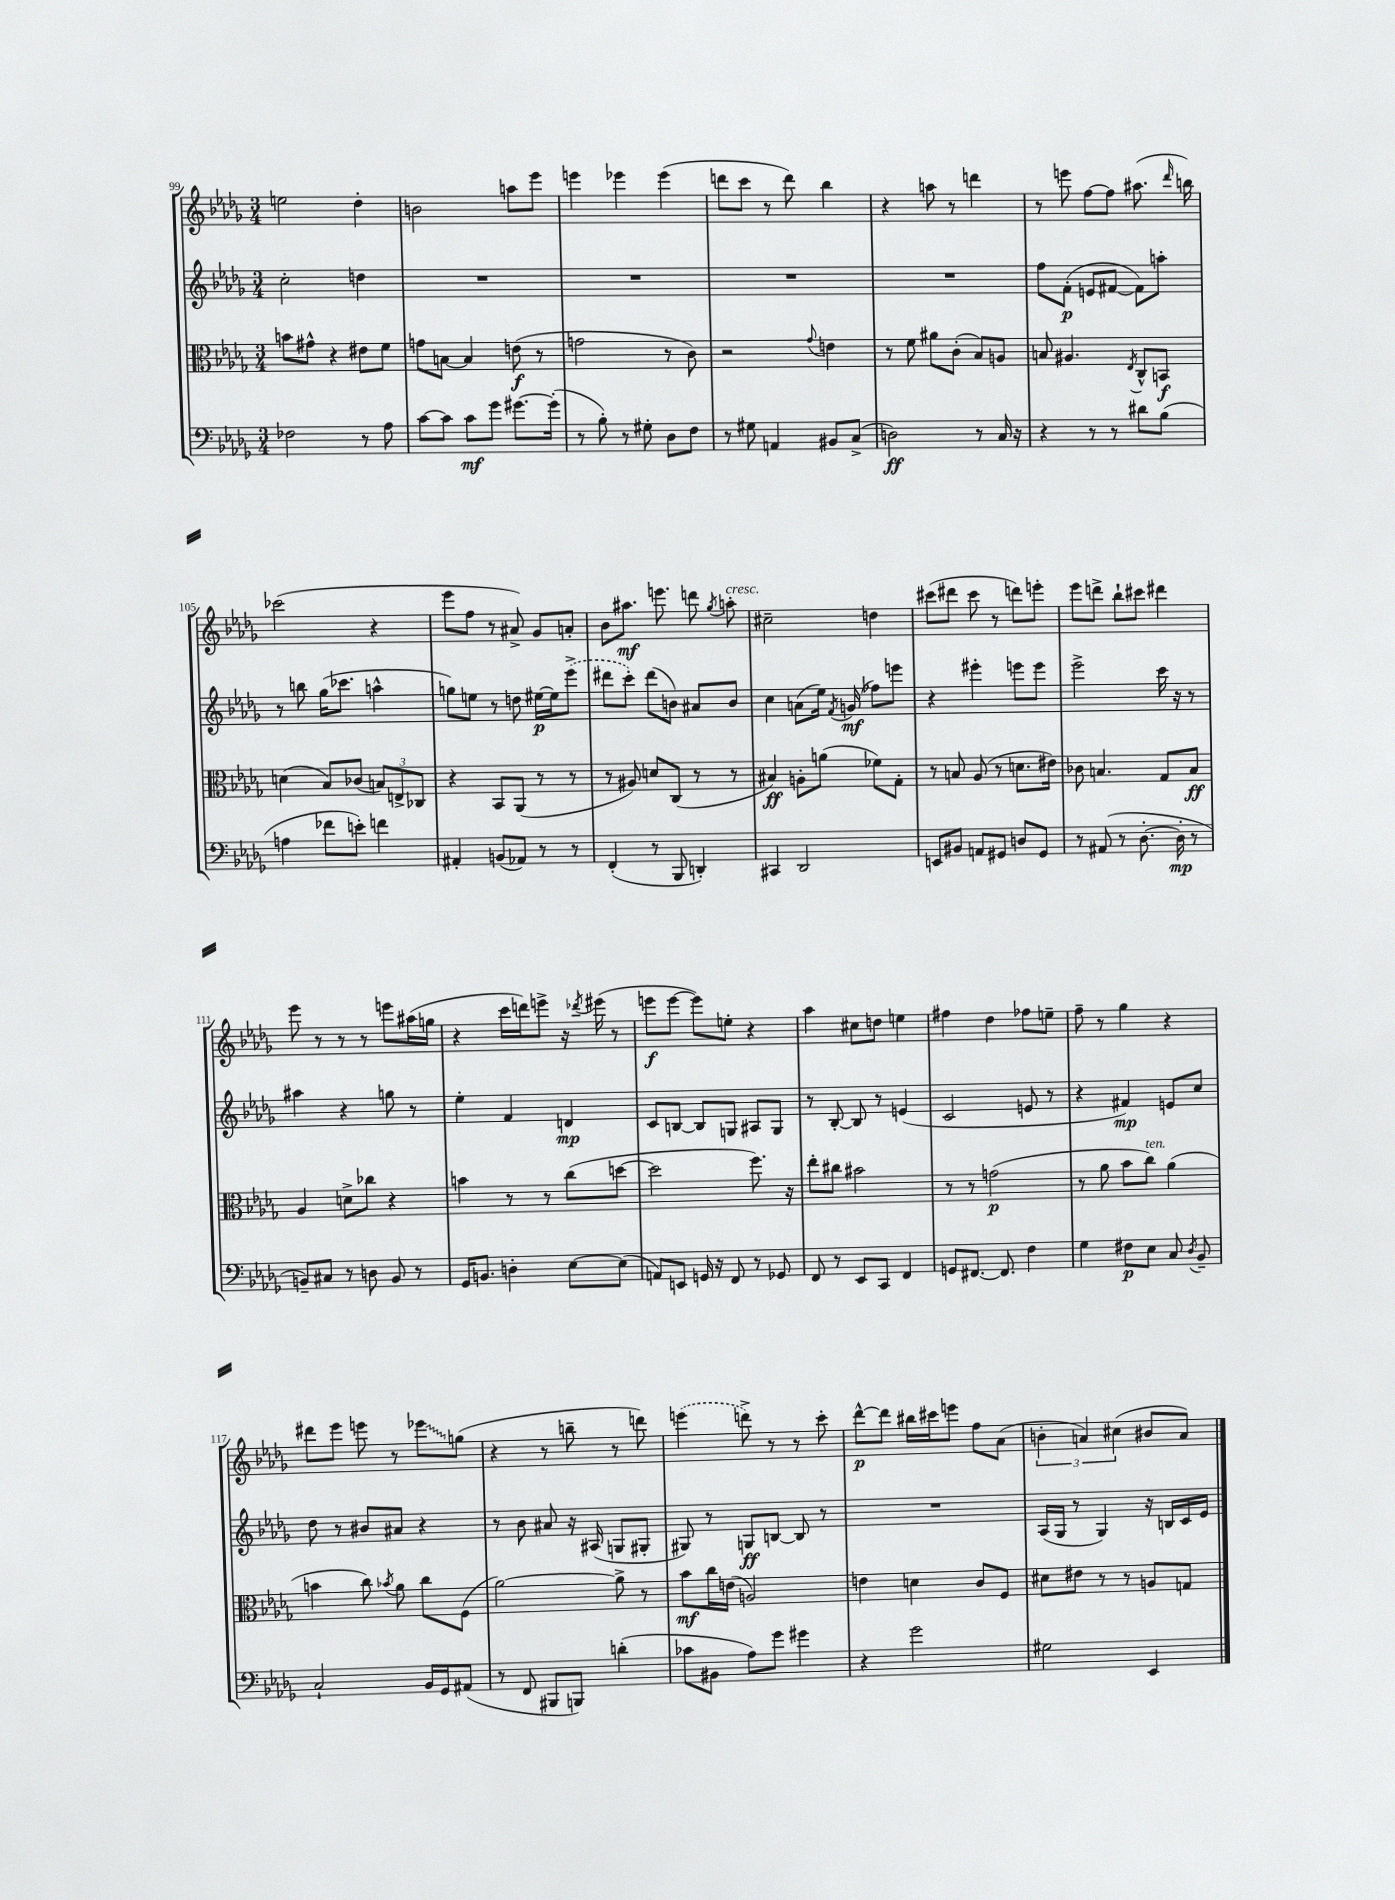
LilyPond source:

<<
\new StaffGroup <<
\new Staff = "s0" {
    \clef treble \key des \major \numericTimeSignature \time 3/4
    \autoBeamOff e''2 des''4-. |
    b'2 a''8[ ees'''8] |
    e'''4 ees'''4 ees'''4( |
    d'''8[ c'''8] r8 d'''8) bes''4 |
    r4 a''8 r8 d'''4 |
    r8 e'''8 f''8[~ f''8] ais''8.( \grace { des'''16 } b''16) |
    ces'''2( r4 |
    ees'''8[ f''8] r8 ais'8->) ges'8[ a'8]-. |
    bes'8[ ais''8.]\mf e'''8. d'''8 \acciaccatura { ges''8 } a''8-.^\markup { \italic "cresc." } |
    cis''2-- d''4 |
    cis'''8[( dis'''8] cis'''8 r8 d'''8[) e'''8]-. |
    ees'''8[ d'''8]-> bes''8[-! cis'''8] dis'''4 |
    ees'''8 r8 r8 r8 e'''8[ ais''16( g''16] |
    r4 c'''16[ d'''16) e'''8]-> r16 \acciaccatura { des'''8 } eis'''16( r8 |
    e'''8[\f e'''8]~ e'''8[) e''8]-. r4 |
    aes''4 cis''8[ d''8] e''4 |
    fis''4 des''4 fes''8[ e''8]-- |
    f''8-- r8 ges''4 r4 |
    dis'''8[ ees'''8] e'''8 r8 \once \override Glissando.style = #'zigzag ees'''8[\glissando g''8]( |
    r4 r8 b''8-- r8 d'''8) |
    \once \slurDashed e'''4( d'''8->) r8 r8 c'''8-. |
    des'''8[~-^\p des'''8] bis''16[ cis'''16 e'''8] f''8[ aes'8]( |
    \tuplet 3/2 { b'4-. a'4) cis''4( } bis'8[ a'8]) \bar "|." |
}
\new Staff = "s1" {
    \clef treble \key des \major \numericTimeSignature \time 3/4
    \autoBeamOff c''2-. d''4 |
    R2. |
    R2. |
    R2. |
    R2. |
    f''8[ f'8]-.\p( e'8[ fis'8]~ fis'8[) a''8]-. |
    r8 b''8 ges''16[( ces'''8.] a''4-^ |
    g''8[) e''8] r8 d''8 eis''16[~\p eis''16 \once \slurDashed ees'''8]->( |
    dis'''8[ c'''8]-.) dis'''8[( b'8]) ais'8[ b'8] |
    c''4 a'8[( ees''16]) \acciaccatura { f'8 } g'16\mf( fes''8[) e'''8] |
    r4 eis'''4-. e'''8[ e'''8] |
    ees'''2-> c'''16 r16 r8 |
    ais''4 r4 g''8 r8 |
    ees''4-. f'4 d'4\mp |
    c'8[ b8]~ b8[ g8] ais8[ g8] |
    r8 bes8~-. bes8 r8 e'4( |
    c'2 e'8 r8 |
    r4 fis'4\mp) e'8[ c''8] |
    des''8 r8 bis'8[ ais'8] r4 |
    r8 bes'8 ais'8 r16 ais16( g8[ gis8]-. |
    gis8) r8 g8[\ff b8]~ b8 r8 |
    R2. |
    aes16[( ges16] r8 ges4) r16 b16[ c'16 ees'16] \bar "|." |
}
\new Staff = "s2" {
    \clef alto \key des \major \numericTimeSignature \time 3/4
    \autoBeamOff b'8[ gis'8]-^ r4 eis'8[ f'8] |
    g'8[ b8]~ b4 e'8\f( r8 |
    g'2 r8 c'8) |
    r2 \appoggiatura { ges'8 } e'4 |
    r8 f'8 ais'8[ c'8]-.( bes8[) a8] |
    b8 ais4. \acciaccatura { ees8 } c8[-^ b,8]\f |
    d'4( bes8[) ces'8]( \tuplet 3/2 { b8[) e8-> ces8] } |
    r4 bes,8[ aes,8]( r8 r8 |
    r8 ais8) d'8[ c8]( r8 r8 |
    bis4\ff) a8[-. a'8]( fes'8[) ges8]-. |
    r8 b8 aes8( r8 d'8.[ eis'16]) |
    ces'8 b4. ges8[ b8]\ff |
    aes4 d'8[-> ces''8] r4 |
    b'4 r8 r8 c''8[( d''8]~ |
    d''2 f''8.) r16 |
    ees''8[-. cis''8] bis'2 |
    r8 r8 g'2\p( |
    r8 aes'8 bes'8[ c''8]^\markup { \italic "ten." }) aes'4( |
    b'4 c''8) \acciaccatura { bes'8 } aes'8 c''8[ f8]( |
    aes'2~) aes'8-> r8 |
    bes'8[\mf c''16 e'16]( a2) |
    e'4 d'4 c'8[ f8] |
    dis'8[ eis'8] r8 r8 a8[ g8] \bar "|." |
}
\new Staff = "s3" {
    \clef bass \key des \major \numericTimeSignature \time 3/4
    \autoBeamOff fes2 r8 aes8 |
    c'8[~ c'8] c'8[\mf ges'8] gis'8.[~ gis'16]-.( |
    r8 bes8-.) r8 gis8-. des8[ f8] |
    r8 gis8 a,4 bis,8[ c8]->( |
    d2\ff) r8 c16 r16 |
    r4 r8 r8 dis'8[ bes8]( |
    a4 fes'8[ e'8]-.) f'4 |
    ais,4-. b,8[( aes,8]) r8 r8 |
    f,4-.( r8 bes,,8 d,4-.) |
    cis,4 des,2 |
    e,8[ bis,8] a,8[ gis,8] d8[ gis,8] |
    r8 ais,8( r8 des8.~-. des16-.\mp r8 |
    b,8[--) cis8] r8 d8 b,8 r8 |
    ges,16[ b,8.] d4-. ees8[~ ees8]( |
    a,8[) e,8] g,16 r16 f,8 r8 ges,8 |
    f,8 r8 ees,8[ c,8] f,4 |
    g,8[ fis,8.]~ fis,8. f4 |
    ges4 fis8[\p ees8] c8 \acciaccatura { des8 } bes,8-- |
    c2-! bes,16[ ges,16 ais,8]( |
    r8 f,8 bis,,8[ b,,8]) d'4-.( |
    ces'8[ bis,8] aes8[) ges'8] gis'4 |
    r4 ges'2 |
    gis2 ees,4 \bar "|." |
}
>>
>>
\layout { \context { \Score currentBarNumber = #99 } }
